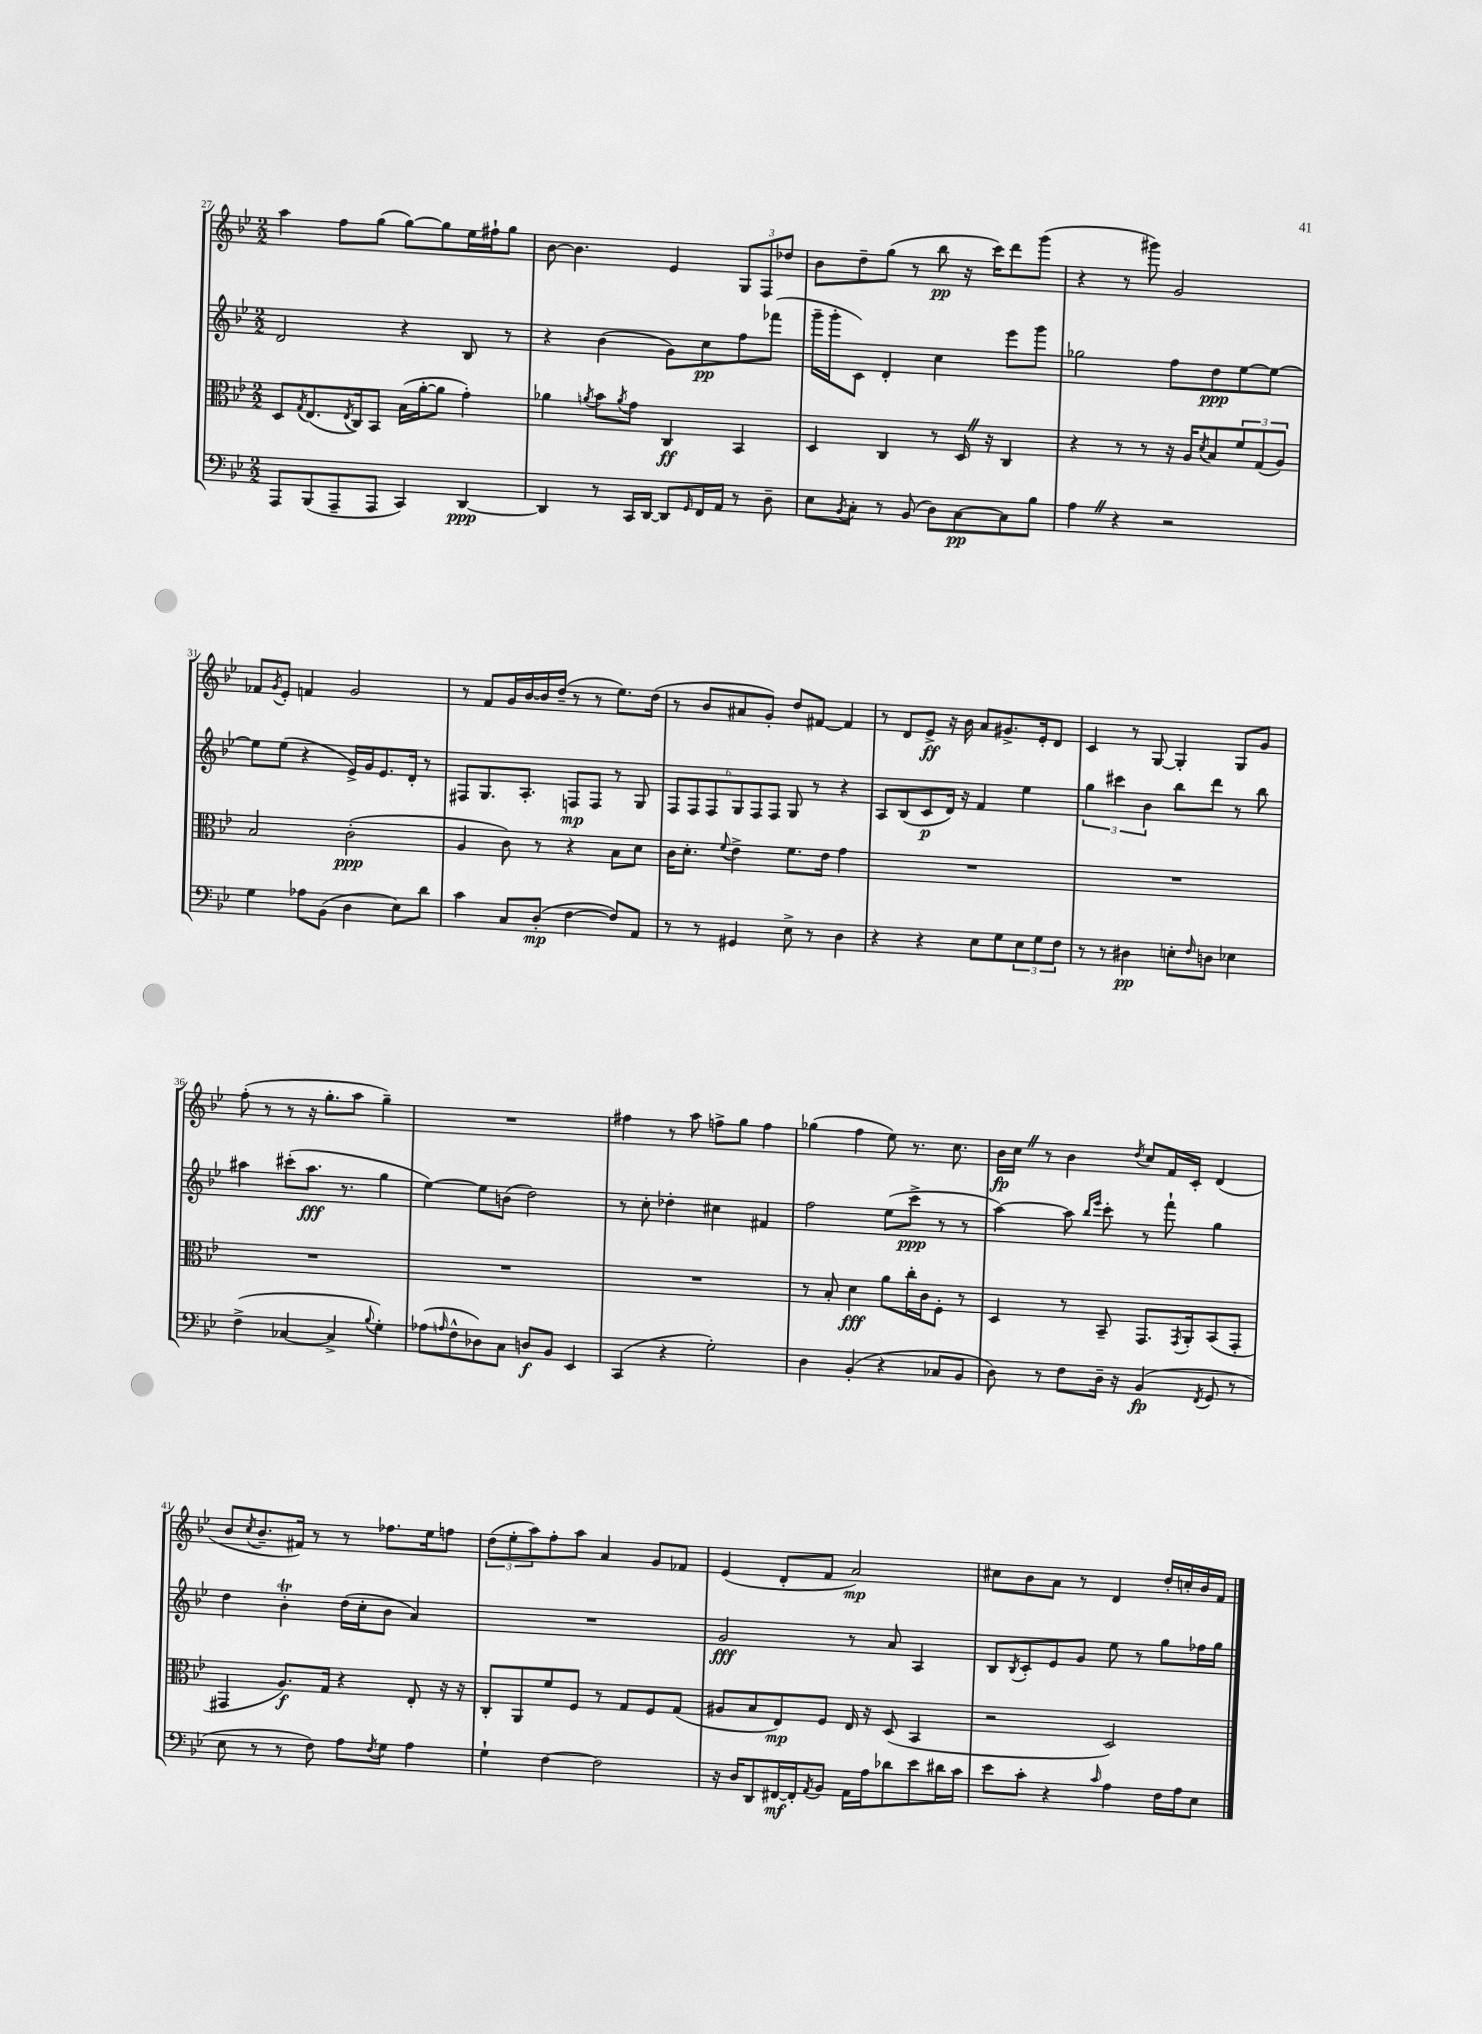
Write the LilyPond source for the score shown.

<<
\new StaffGroup <<
\new Staff = "s0" {
    \clef treble \key bes \major \numericTimeSignature \time 2/2
    a''4 f''8 g''8( g''8~) g''8 ees''16 fis''16-! g''8 |
    bes'8~ bes'4. ees'4 \tuplet 3/2 { g8 f8 des''8 } |
    bes'8 d''8-- g''8( r8 bes''8\pp r16 c'''16) d'''8 g'''8( |
    r4 r8 gis'''8) g'2 |
    fes'8 \acciaccatura { g'8 } ees'8-. f'4 g'2 |
    r8 f'8 g'16 bes'16~ bes'16 d''16--( r8 r8 ees''8.) d''16( |
    r8 bes'8 ais'8 g'8-.) d''8 fis'8~ fis'4 |
    r8 d'8 ees'8->\ff r16 bes'16 a'8 gis'8.-> ees'16-. d'8 |
    c'4 r8 g8~ g4-. g8 g'8 |
    f''8-.( r8 r8 r16 g''8.-. a''8 g''4--) |
    R1 |
    fis''4 r8 a''8 f''8-> g''8 f''4 |
    ges''4( f''4 ees''8) r8. c''8. |
    bes'16\fp c''16 \once \override BreathingSign.text = \markup { \musicglyph "scripts.caesura.straight" } \breathe r8 bes'4 \acciaccatura { d''8 } c''8 f'16 c'16-. d'4( |
    bes'8 \acciaccatura { c''8 } bes'8.-- fis'16) r8 r8 fes''8. ees''16 f''8 |
    \tuplet 3/2 { d''8( ees''8-. a''8) } f''8-. a''8 a'4 g'8 fes'8 |
    ees'4( d'8-. f'8 a'2\mp) |
    cis''8 bes'8 a'8 r8 d'4 d''16-. c''16-. bes'16 f'16 \bar "|." |
}
\new Staff = "s1" {
    \clef treble \key bes \major \numericTimeSignature \time 2/2
    d'2 r4 bes8 r8 |
    r4 bes'4( g'8) c''8\pp f''8 fes'''8( |
    g'''16-- g'''16-. c'8) d'4-. c''4 ees'''8 g'''8 |
    ges''2 f''8 d''8\ppp ees''8~ ees''8~ |
    ees''8 ees''8( r4 ees'16->) g'16 ees'8. d'16-. r8 |
    fis8 g8. a8.-. f8\mp f8 r8 g8 |
    \tuplet 6/4 { f8 f8 f8 g8 f8 f8 } g8 r8 r4 |
    a8 bes8( c'8\p d'16) r16 f'4 ees''4 |
    \tuplet 3/2 { g''4 cis'''4 bes'4 } bes''8 d'''8 r8 bes''8 |
    ais''4 cis'''8-.( ais''8.\fff r8. g''4 |
    ees''4~) ees''8 b'8( d''2) |
    r8 c''8-. des''4-. cis''4 fis'4 |
    f''2 ees''8( c'''8->\ppp r8 r8 |
    a''4~) a''8 \grace { bes''16 ees'''16 } c'''8-. r8 f'''8-! g''4 |
    d''4 bes'4-.\trill d''16( c''16-. bes'8 a'4) |
    R1 |
    g'2\fff r8 a'8 a4 |
    bes8 \acciaccatura { bes8 } c'8-. ees'8 g'8 ees''8 r8 g''8 fes''16 g''16 \bar "|." |
}
\new Staff = "s2" {
    \clef alto \key bes \major \numericTimeSignature \time 2/2
    d8 \acciaccatura { g8 } ees8.( \acciaccatura { ees8 } c16) bes,8 bes16( a'16~-. a'8 g'4-.) |
    aes'4 \acciaccatura { a'8 } bes'8 \acciaccatura { a'8 } g'8 c4\ff bes,4 |
    d4 c4 r8 d16 \once \override BreathingSign.text = \markup { \musicglyph "scripts.caesura.straight" } \breathe r16 c4 |
    r4 r8 r8 r16 a16 \acciaccatura { d'8 } bes8 \tuplet 3/2 { f'8 g8( a8) } |
    bes2 c'2-.\ppp( |
    a4 c'8) r8 r4 bes8 d'8 |
    c'16 d'8.-. \appoggiatura { f'8 } ees'4-> f'8. ees'16 g'4 |
    R1 |
    R1 |
    R1 |
    R1 |
    R1 |
    r8 bes8-. d'4\fff a'8 c''16-. c'16 f8-. r8 |
    d4 r8 bes,8-- g,8. \acciaccatura { g,8 } a,16-. bes,8( g,8-. |
    gis,4 a8.\f) g16 r4 ees8-. r16 r16 |
    c8-. a,8 f'8 f8 r8 g8 f8 g8( |
    ais8 bes8 ees8\mp) f8 ees16 r16 d8( bes,4 |
    r2 d2) \bar "|." |
}
\new Staff = "s3" {
    \clef bass \key bes \major \numericTimeSignature \time 2/2
    a,,8 bes,,8( a,,8-- a,,8 c,4) d,4~\ppp |
    d,4 r8 c,16 d,16~ d,8 \grace { g,16 } f,16 a,16 r8 d8-- |
    ees8 \acciaccatura { bes,8 } c8-. r8 bes,8( d8) c8~\pp c8 bes8 |
    a4 \once \override BreathingSign.text = \markup { \musicglyph "scripts.caesura.straight" } \breathe r4 r2 |
    g4 aes8 bes,8( d4 ees8) d'8 |
    c'4 c8 d8-.\mp( f4~ f8) a,8 |
    r8 r8 gis,4 ees8-> r8 d4 |
    r4 r4 ees8 g8 \tuplet 3/2 { ees8 g8 f8 } |
    r8 r8 dis4\pp e8-. \grace { f16 } d8 ees4 |
    f4->( ces4~ ces4-> \appoggiatura { bes8 } g4-.) |
    aes8( \grace { a16 } f8-^ des8) c8 d8\f bes,8 ees,4 |
    c,4( r4 g2-.) |
    d4 bes,4-.( r4 ces8 bes,8 |
    d8) r8 f8 d16-- r16 bes,4\fp( \acciaccatura { f,8 } g,8 r8 |
    ees8 r8 r8 f8) a8 \acciaccatura { f8 } g8 a4 |
    g4-! f4~ f2 |
    r16 d16 d,8 fis,16~\mf fis,16-. \acciaccatura { a,8 } bes,8 a,16 a16 des'8 ees'8 dis'16 c'16 |
    ees'8 c'8-. r4 \grace { c'16 } a4 f16 a16 ees8 \bar "|." |
}
>>
>>
\layout { \context { \Score currentBarNumber = #27 } }
